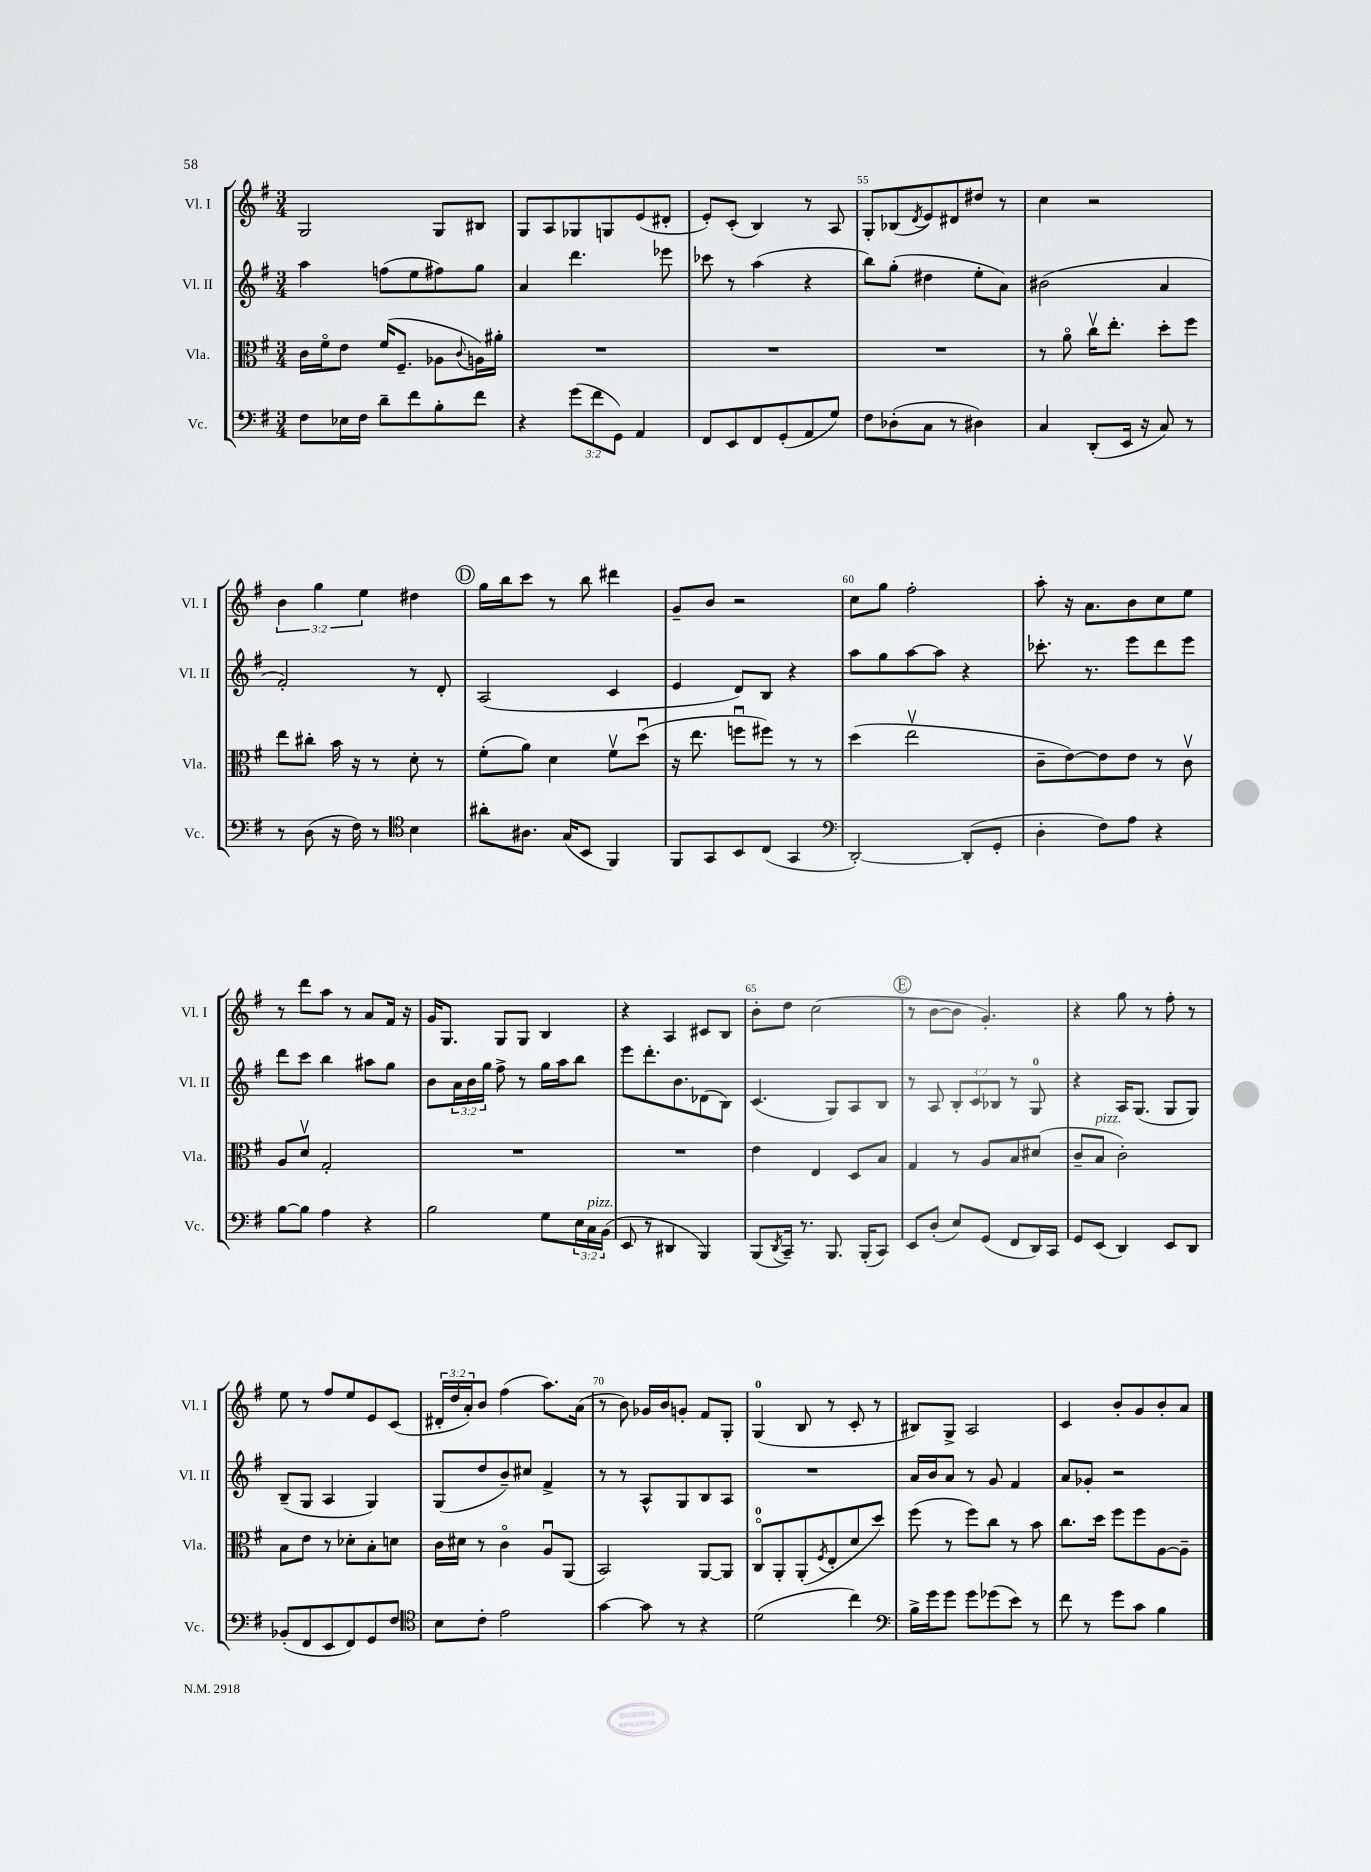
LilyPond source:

<<
\new StaffGroup <<
\new Staff = "s0" \with { instrumentName = "Vl. I" shortInstrumentName = "Vl. I" } {
    \clef treble \key g \major \numericTimeSignature \time 3/4 \override Staff.TupletNumber.text = #tuplet-number::calc-fraction-text
    g2 g8 bis8 |
    g8 a8 ges8 g8 e'8( dis'8-. |
    e'8-.) c'8-.( b4) r8 a8 |
    g8-. bes8( \acciaccatura { d'8 } e'8) dis'8 dis''8 r8 |
    c''4 r2 |
    \tuplet 3/2 { b'4 g''4 e''4 } dis''4 |
    \mark \markup { \circle "D" } g''16 b''16 c'''8 r8 b''8 dis'''4 |
    g'8-- b'8 r2 |
    c''8 g''8 fis''2-. |
    a''8-. r16 a'8. b'8 c''8 e''8 |
    r8 d'''8 a''8 r8 a'8 fis'16 r16 |
    g'16 g8. g8 g8 b4 |
    r4 a4 cis'8 b8 |
    b'8-. d''8 c''2( |
    \mark \markup { \circle "E" } r8 b'8~ b'8 g'4.-.) |
    r4 g''8 r8 fis''8-. r8 |
    e''8 r8 fis''8 e''8 e'8 c'8( |
    \tuplet 3/2 { dis'16-. d''16 a'16-.) } b'8 fis''4( a''8.) a'16( |
    r8 b'8) ges'16 b'16 g'8-. fis'8 g8-. |
    g4-0( b8 r8 c'8-. r8 |
    bis8) g8-> a2 |
    c'4 b'8-. g'8 b'8-. a'8 \bar "|." |
}
\new Staff = "s1" \with { instrumentName = "Vl. II" shortInstrumentName = "Vl. II" } {
    \clef treble \key g \major \numericTimeSignature \time 3/4 \override Staff.TupletNumber.text = #tuplet-number::calc-fraction-text
    a''4 f''8( e''8 fis''8) g''8 |
    a'4 d'''4. ees'''8 |
    ces'''8 r8 a''4( r4 |
    b''8) g''8-.( dis''4 e''8-. a'8) |
    bis'2( a'4 |
    fis'2-.) r8 d'8-. |
    \mark \markup { \circle "D" } a2( c'4 |
    e'4 d'8) b8 r4 |
    a''8 g''8 a''8~ a''8 r4 |
    ces'''8.-. r8. e'''8 d'''8 e'''8 |
    d'''8 c'''8 b''4 ais''8 g''8 |
    b'8 \tuplet 3/2 { a'16 b'16 g''16 } fis''8-> r8 g''16 a''16 b''8 |
    e'''8 d'''8.-. b'8. des'8( b8) |
    c'4.( g8) a8 b8 |
    \mark \markup { \circle "E" } r8 a8 \tuplet 3/2 { b8-. c'8 bes8 } r8 g8-0 |
    r4 a16 g8.( g8 g8) |
    b8--( g8 a4 g4) |
    g8( d''8 b'8--) cis''8 fis'4-> |
    r8 r8 a8-^ g8 b8 a8 |
    R2. |
    a'16 b'16 a'8 r8 g'8 fis'4 |
    a'8 ges'8-. r2 \bar "|." |
}
\new Staff = "s2" \with { instrumentName = "Vla." shortInstrumentName = "Vla." } {
    \clef alto \key g \major \numericTimeSignature \time 3/4
    c'16 fis'16\flageolet e'8 fis'16( fis8.-- aes8 \appoggiatura { c'8 } a16) ais'16-. |
    R2. |
    R2. |
    R2. |
    r8 a'8\flageolet c''16\upbow e''8.-. d''8-. fis''8 |
    e''8 cis''8-. b'16 r16 r8 d'8-. r8 |
    \mark \markup { \circle "D" } fis'8-.( a'8) d'4 fis'8\upbow d''8\downbow( |
    r16 e''8. f''8\downbow fis''8) r8 r8 |
    d''4( e''2\upbow |
    c'8-- e'8~) e'8 e'8 r8 c'8\upbow |
    a8 d'8\upbow g2-. |
    R2. |
    R2. |
    e'4 e4 d8 b8 |
    \mark \markup { \circle "E" } g4 r8 a8 b8 dis'8( |
    c'8-- b8^\markup { \italic "pizz." } c'2-.) |
    b8 e'8 r8 des'8-. b8-. d'8 |
    c'16 dis'16 r8 c'4\flageolet a8\downbow a,8( |
    b,2) a,8~ a,8 |
    c8-0\flageolet a,8-. a,8-.( \acciaccatura { fis8 } e8-. d'8 d''8) |
    fis''8( r8 fis''8) c''8 r8 b'8 |
    c''8. d''16 fis''8 fis''8 a8~ a8-- \bar "|." |
}
\new Staff = "s3" \with { instrumentName = "Vc." shortInstrumentName = "Vc." } {
    \clef bass \key g \major \numericTimeSignature \time 3/4 \override Staff.TupletNumber.text = #tuplet-number::calc-fraction-text
    fis8 ees16 fis16 d'8-- fis'8 b8-. fis'8 |
    r4 \tuplet 3/2 { g'8( fis'8 g,8) } a,4 |
    fis,8 e,8 fis,8 g,8-.( a,8 g8) |
    fis8 des8-.( c8 r8 dis4) |
    c4 d,8-.( e,16 r16 c8) r8 |
    r8 d8( r16 fis16) r8 \clef tenor b4 |
    \mark \markup { \circle "D" } ais'8-. ais8. g16( b,8 fis,4) |
    fis,8 g,8 b,8 c8( g,4 |
    \clef bass d,2~-.) d,8-.( g,8-. |
    d4-. fis8) a8 r4 |
    b8~ b8 a4 r4 |
    b2 g8 \tuplet 3/2 { e16 c16^\markup { \italic "pizz." } b,16( } |
    e,8 r8 dis,4 b,,4) |
    b,,8( \acciaccatura { d,8 } c,16--) r8. b,,8. b,,16-.( c,8) |
    \mark \markup { \circle "E" } e,8 d8-.( e8) g,8( fis,8 d,16) c,16 |
    g,8 e,8( d,4) e,8 d,8 |
    bes,8-.( fis,8 e,8 fis,8) g,8 fis8 |
    \clef tenor b8 c'8-. e'2 |
    g'4~ g'8 r8 r4 |
    d'2( c''4) |
    \clef bass b16-> g'16 g'8 g'8 ges'8( e'8) r8 |
    fis'8 r8 g'8 c'8 b4 \bar "|." |
}
>>
>>
\layout { \context { \Score currentBarNumber = #52 \override BarNumber.break-visibility = ##(#f #t #t) barNumberVisibility = #(every-nth-bar-number-visible 5) } }
